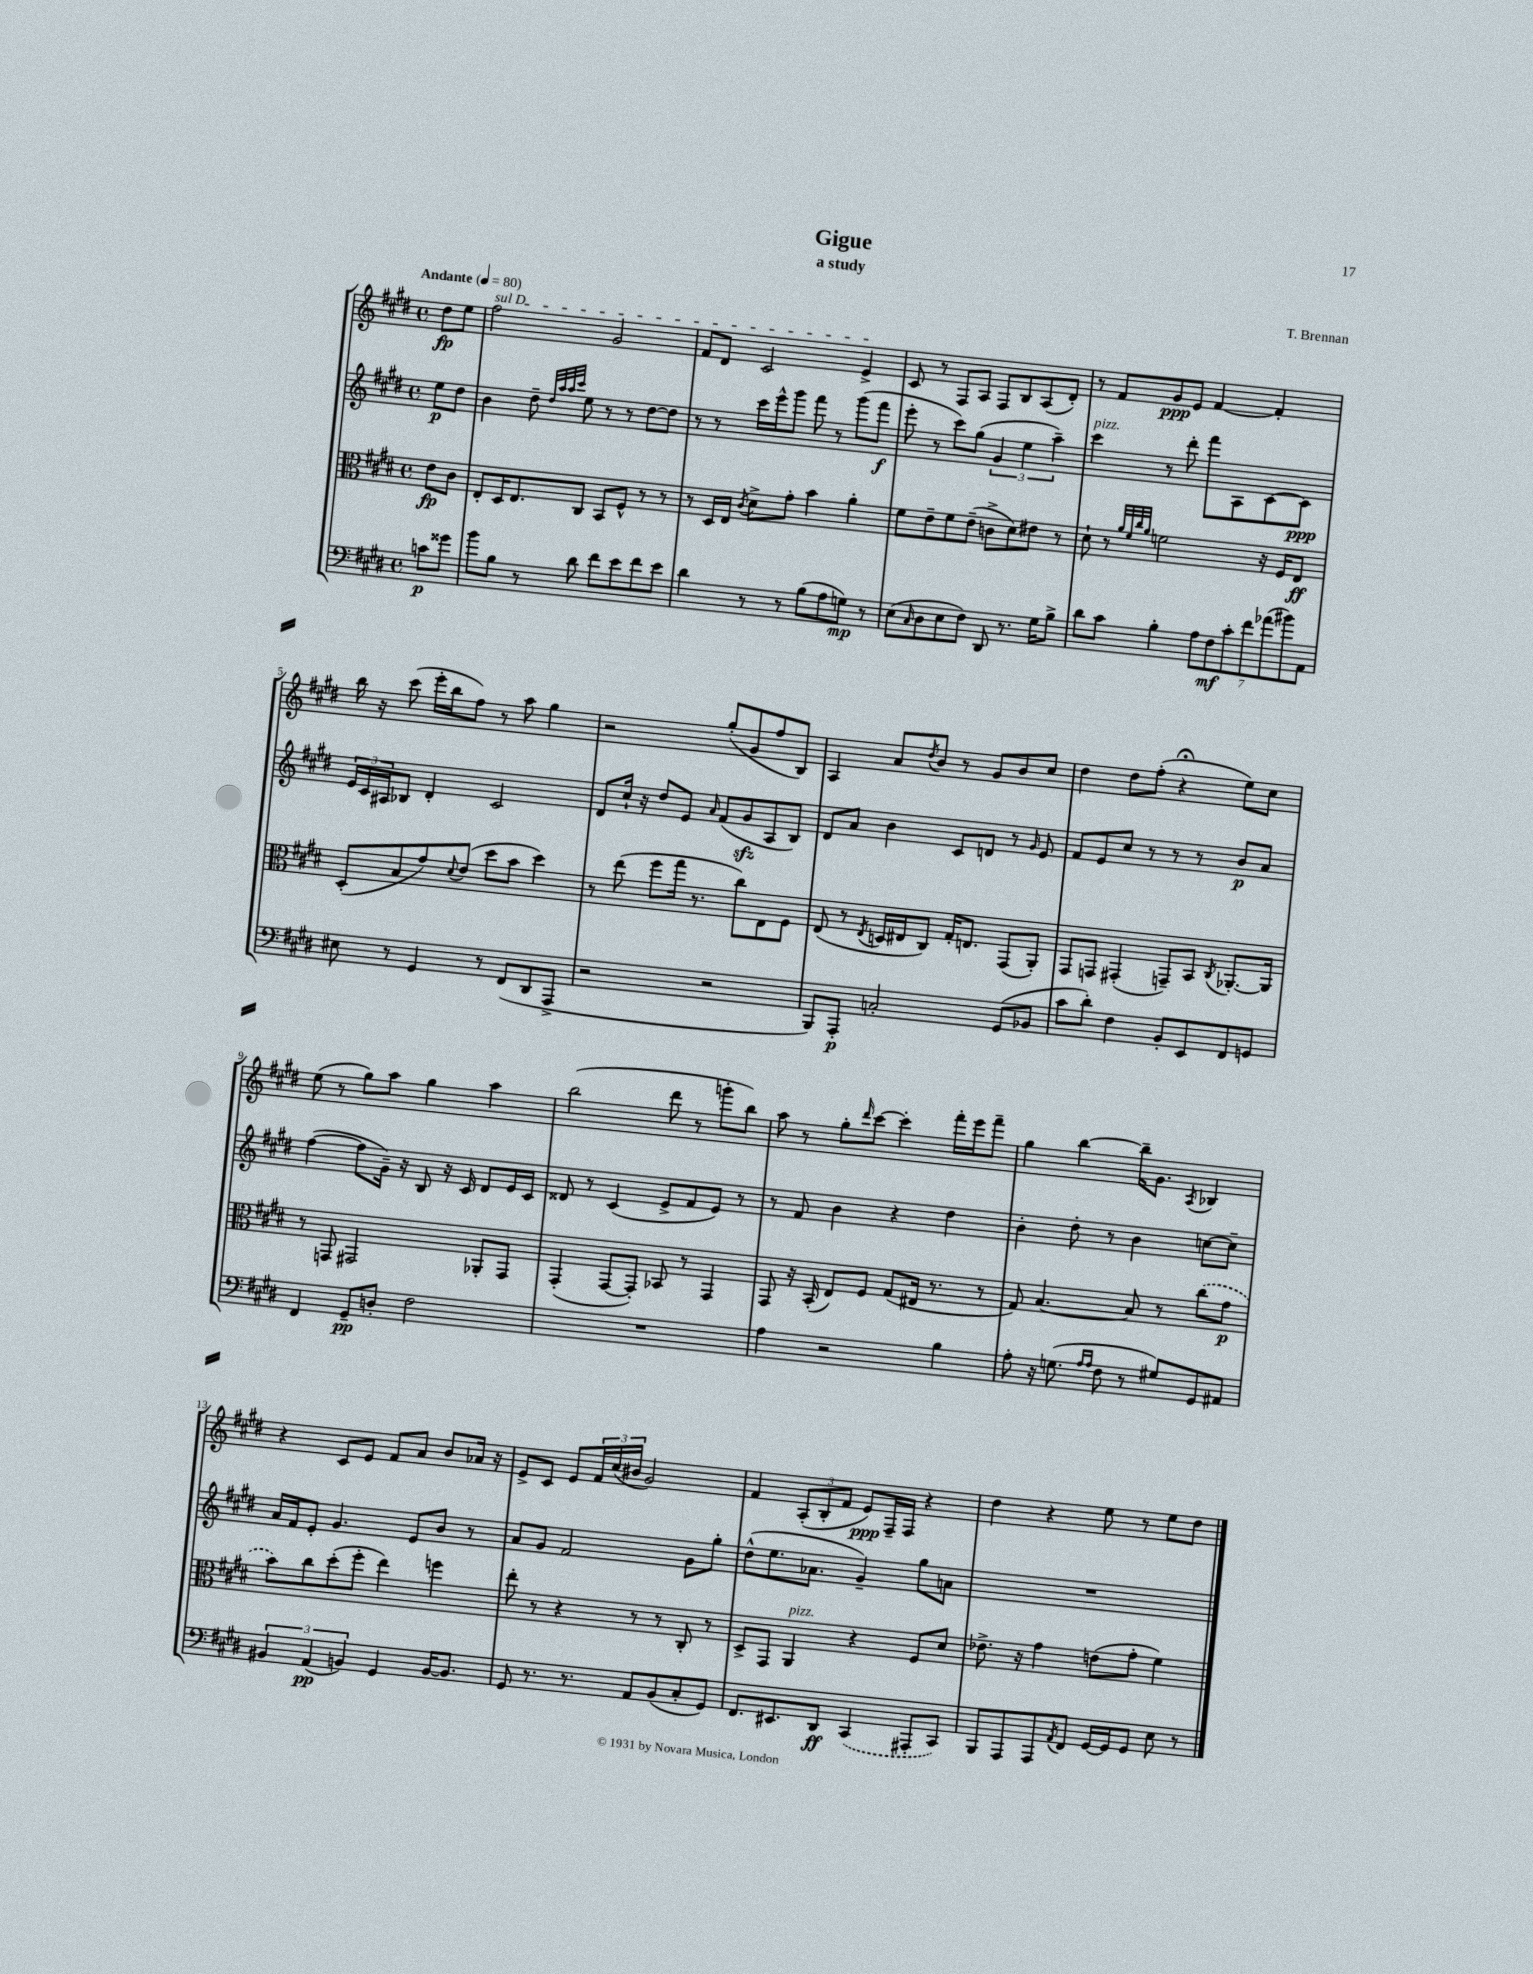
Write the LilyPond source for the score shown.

\header { title = "Gigue" composer = "T. Brennan" subtitle = "a study" }
<<
\new StaffGroup <<
\new Staff = "s0" {
    \clef treble \key e \major \defaultTimeSignature \time 4/4 \partial 4 \tempo "Andante" 4 = 80
    dis''8\fp e''8 |
    \once \override TextSpanner.bound-details.left.text = \markup { \italic "sul D" } fis''2\startTextSpan gis'2 |
    fis'8 dis'8 cis'2 e'4->\stopTextSpan |
    cis'8 r8 fis8 a8 fis8 b8 a8( dis'8-.) |
    r8 fis'8 gis'8\ppp e'8 fis'4~ fis'4-. |
    b''16 r16 cis'''8( e'''16-. b''16 fis''8) r8 a''8 gis''4 |
    r2 gis''8-.( gis'8 fis''8 b8) |
    a4 a'8 \acciaccatura { dis''8 } b'8 r8 gis'8 b'8 cis''8 |
    dis''4 dis''8 fis''8-.( r4\fermata e''8) cis''8 |
    e''8( r8 gis''8) a''8 gis''4 a''4 |
    b''2( dis'''8 r8 g'''8-. b''8) |
    a''8 r8 gis''8-. \grace { dis'''16 } cis'''8~ cis'''4-. fis'''16-. e'''16 fis'''8-- |
    gis''4 b''4~ b''16-- gis'8. \acciaccatura { a8 } bes4 |
    r4 cis'8 e'8 fis'8 a'8 b'8 aes'16 r16 |
    e'8-> cis'8 e'8 \tuplet 3/2 { fis'16 cis''16( bis'16 } gis'2) |
    fis'4 \tuplet 3/2 { a8-.( b8-. fis'8 } e'8\ppp) fis16-- fis16 r4 |
    dis''4 r4 e''8 r8 e''8 dis''8 \bar "|." |
}
\new Staff = "s1" {
    \clef treble \key e \major \defaultTimeSignature \time 4/4 \partial 4
    e''8\p dis''8 |
    b'4 dis''8-- \grace { dis''32 a''32 a''32 cis'''32 } e''8 r8 r8 dis''8~ dis''8 |
    r8 r8 cis'''16 e'''16-^ gis'''8 fis'''8 r8 gis'''8( fis'''8\f |
    e'''8-. r8 cis'''8) gis''8( \tuplet 3/2 { gis'4 e''4 a''4--) } |
    cis'''4^\markup { \italic "pizz." } r8 dis'''8-. fis'''8 a8 cis'8~ cis'8\ppp |
    \tuplet 3/2 { e'16 cis'16 ais16 } bes8 dis'4-. cis'2 |
    dis'8 cis''16-! r16 dis''8 e'8 \grace { a'16 } fis'8( gis'8\sfz a8 b8) |
    dis'8 a'8 b'4 cis'8 d'8 r8 \grace { gis'16 } e'8 |
    fis'8 e'8 cis''8 r8 r8 r8 b'8\p a'8 |
    fis''4~( fis''8 gis'16--) r16 b8 r16 cis'16 dis'8 e'16 cis'16 |
    disis'8 r8 cis'4( e'8-> fis'8 e'8) r8 |
    r8 fis'8 b'4 r4 dis''4 |
    b'4-. dis''8-. r8 b'4 c''8~ c''8-- |
    a'16 fis'16 e'8-. gis'4. e'8 b'8 r8 |
    a'8 gis'8 fis'2 gis'8 gis''8-. |
    dis''8-^( e''8. aes'8. gis'4--) gis''8 a'8 |
    R1 \bar "|." |
}
\new Staff = "s2" {
    \clef alto \key e \major \defaultTimeSignature \time 4/4 \partial 4
    e'8\fp cis'8 |
    e8-. dis16 e8. cis8 b,8 fis8-^ r8 r8 |
    r8 dis16 e16 \acciaccatura { cis'8 } dis'8-> gis'8-. b'4 a'4-. |
    fis'8 e'8-- fis'8 e'8--( c'8-> dis'8) eis'8 r8 |
    dis'8-! r8 \grace { a'32 fis'32 cis''32 a'32 } f'2 r16 fis16 e8\ff |
    dis8-.( b8 gis'8) \appoggiatura { dis'8 } e'8( dis''8 b'8 dis''4) |
    r8 e''8( fis''8 gis''16 r8. cis''8) e8 fis8 |
    e8( r8 \acciaccatura { e8 } d16 eis16 cis8) gis16-. e8. gis,8( a,8-.) |
    gis,8 g,8 gis,4-.( g,8--) b,8 \acciaccatura { cis8 } aes,8.~-. aes,16 |
    r8 g,8 gis,2 aes,8-. gis,8 |
    gis,4-.( gis,8~ gis,8-.) bes,8 r8 gis,4 |
    gis,8 r16 b,16-.( e8) fis8 gis8( eis16 r8. r8 |
    gis8) b4.~ b8 r8 \once \slurDashed cis''8( gis'8\p |
    b'8) cis''8 dis''8-.( fis''8-. e''4) f''4 |
    e''8-. r8 r4 r8 r8 cis8-. r8 |
    dis8-> gis,8 a,4^\markup { \italic "pizz." } r4 fis8 dis'8 |
    ees'8.-> r16 gis'4 e'8( gis'8-. fis'4) \bar "|." |
}
\new Staff = "s3" {
    \clef bass \key e \major \defaultTimeSignature \time 4/4 \partial 4
    c'8\p gisis'8 |
    b'8 b8 r8 dis'8 fis'8 e'8 fis'8 e'8 |
    dis'4 r8 r8 b8( a8 g8\mp) r8 |
    e8( \grace { cis16 } dis8 e8 fis8) dis,8 r8. gis16 b8-> |
    dis'8 cis'8 b4-. \tuplet 7/4 { a8 fis8\mf cis'8-. fis'8 aes'8( bis'8) a,8 } |
    eis8 r8 gis,4 r8 fis,8( dis,8 a,,8-> |
    r2 r2 |
    b,,8) a,,8-.\p c2-. gis,8( bes,8 |
    cis'8 dis'8-.) fis4 b,8-. e,8 fis,8 g,8 |
    fis,4 gis,8--\pp d8-. fis2 |
    R1 |
    a4 r2 b4 |
    a8-. r16 g8.( \grace { a16 a16 } fis8 r8 gis8) gis,8 ais,8 |
    \tuplet 3/2 { bis,4 a,4\pp( b,4) } gis,4 b,16~ b,8. |
    gis,8 r8. r8. a,8 b,8( cis8-. gis,8) |
    fis,8. eis,8. dis,8\ff \once \slurDashed cis,4( ais,,8-. cis,8) |
    b,,8 a,,8 a,,8 \acciaccatura { a,8 } fis,8 gis,16~ gis,16 gis,8 e8 r8 \bar "|." |
}
>>
>>
